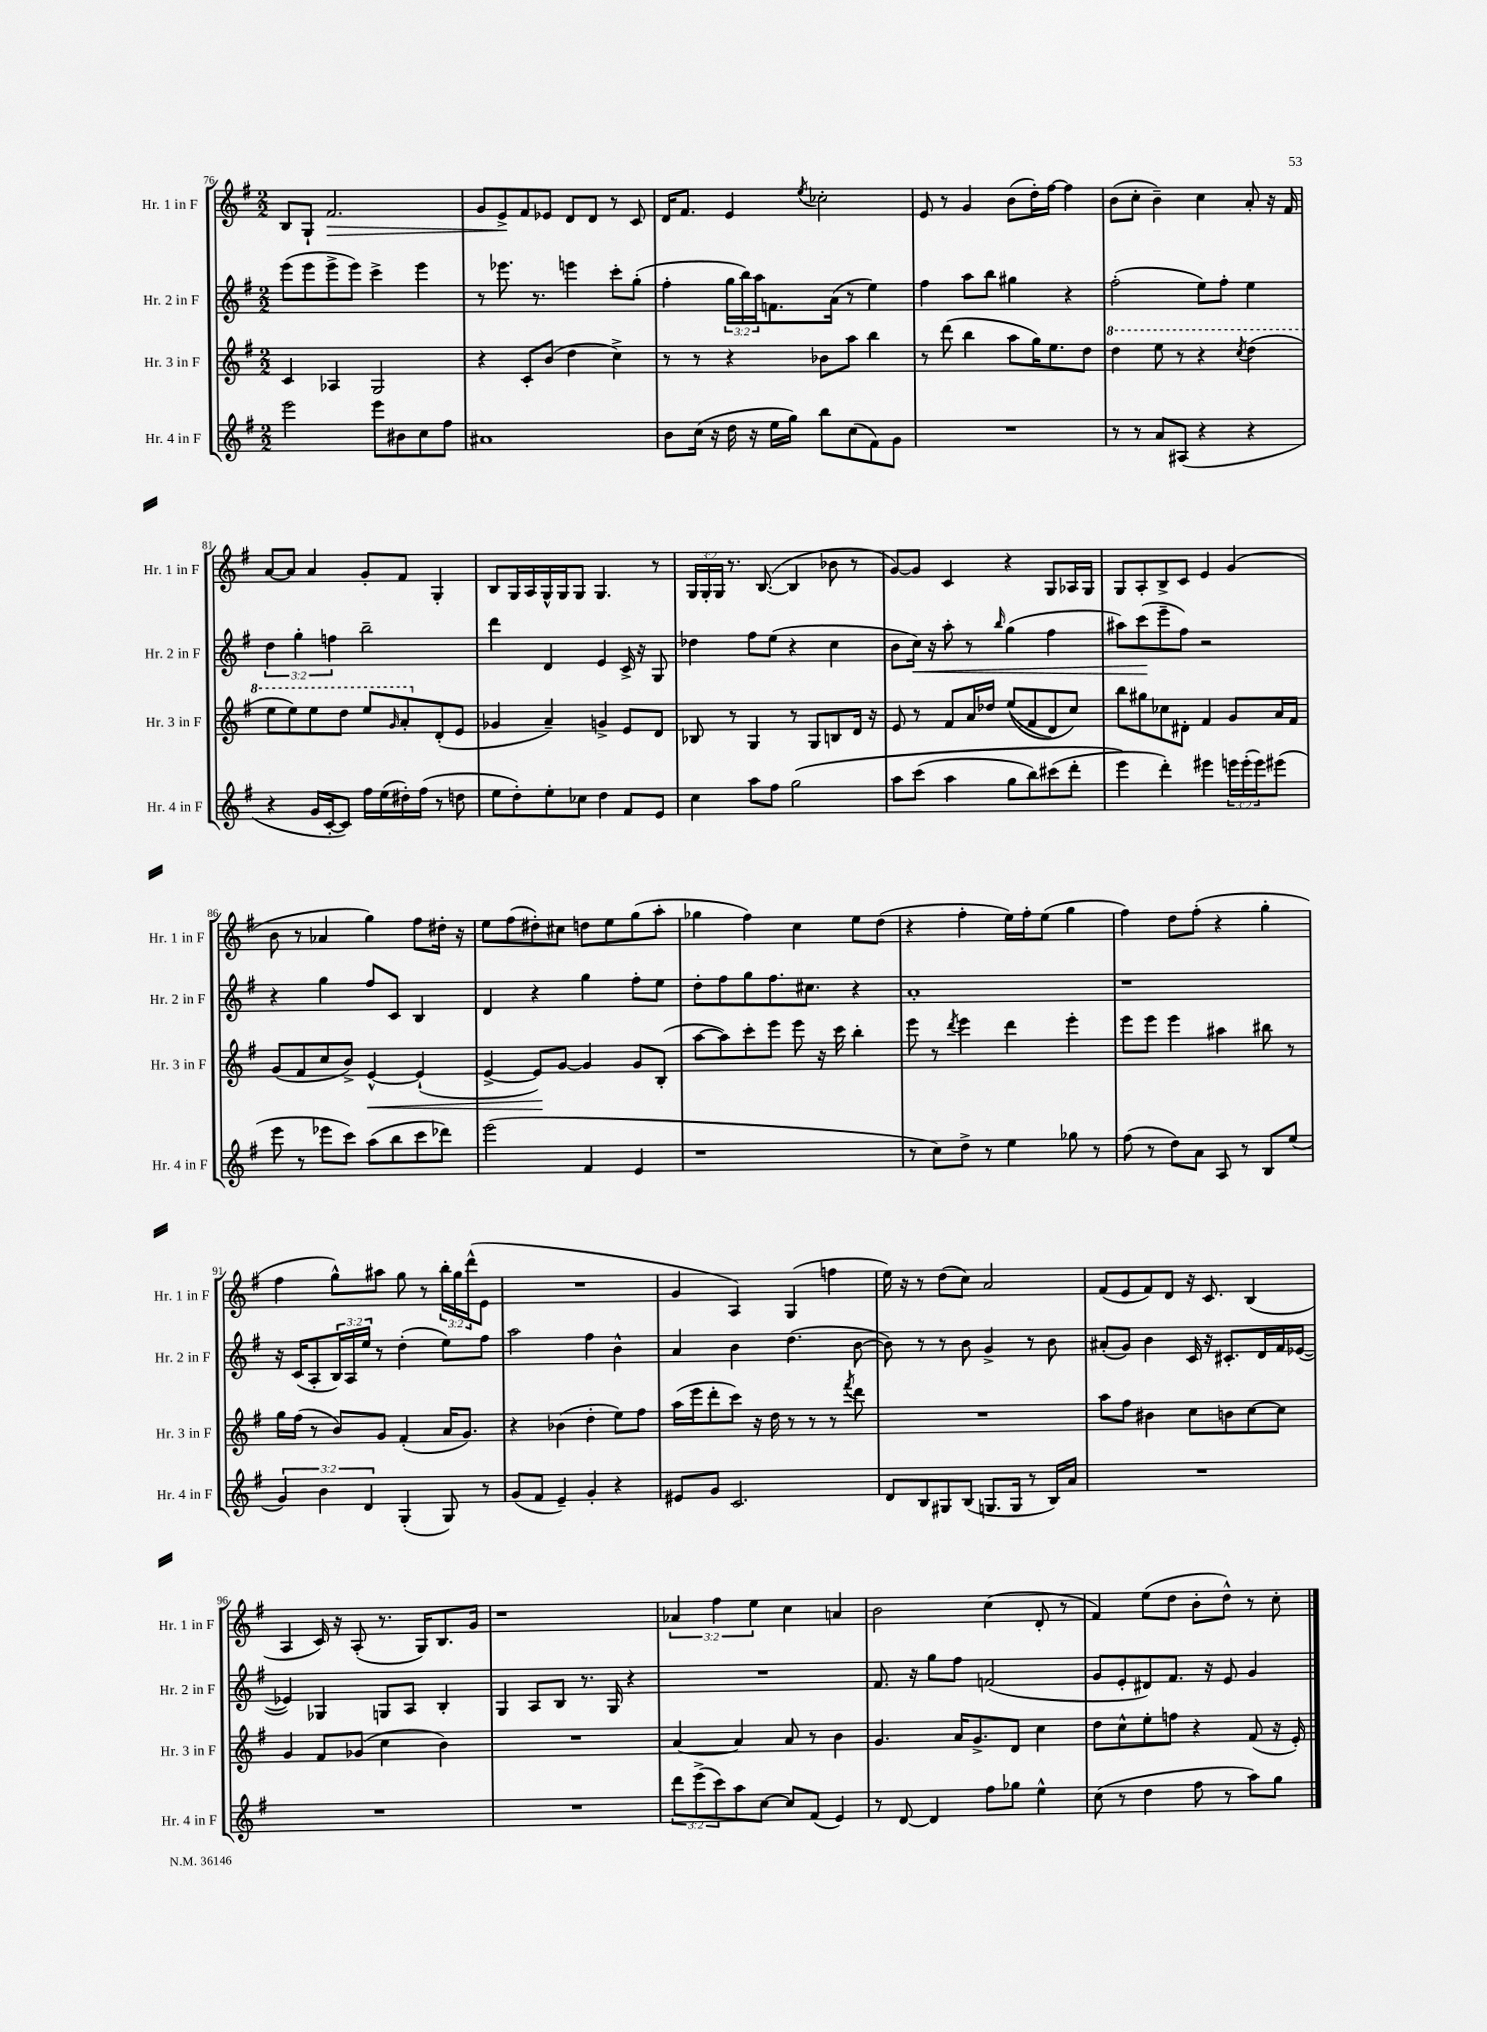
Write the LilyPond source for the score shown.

<<
\new StaffGroup <<
\new Staff = "s0" \with { instrumentName = "Hr. 1 in F" shortInstrumentName = "Hr. 1 in F" } {
    \clef treble \key g \major \numericTimeSignature \time 2/2 \override Staff.TupletNumber.text = #tuplet-number::calc-fraction-text
    b8 g8-! fis'2.\> |
    g'8 e'8->\! fis'8 ees'8 d'8 d'8 r8 c'8 |
    d'16 fis'8. e'4 \acciaccatura { e''8 } ces''2-. |
    e'8 r8 g'4 b'8( d''16-.) fis''16~ fis''4 |
    b'8( c''8-. b'4--) c''4 a'8-. r16 fis'16 |
    a'8~ a'8 a'4 g'8-. fis'8 g4-. |
    b8 g16 a16 g16-^ g16 g8 g4. r8 |
    \tuplet 3/2 { g16 g16-. g16 } r8. b8.~( b4 bes'8 r8 |
    g'8~) g'8 c'4 r4 g8 aes16 g16 |
    g8 a8-. b8-> c'8 e'4 g'4( |
    b'8 r8 aes'4 g''4) fis''8 dis''16-. r16 |
    e''8 fis''8( dis''8-.) cis''8 d''8 e''8 g''8( a''8-. |
    ges''4 fis''4) c''4 e''8 d''8( |
    r4 fis''4-. e''16) fis''16-. e''8( g''4 |
    fis''4) d''8 fis''8-.( r4 g''4-. |
    fis''4 g''8-^) ais''8 g''8 r8 \tuplet 3/2 { b''16-. g''16 d'''16-^( } e'8 |
    R1 |
    g'4 a4) g4( f''4 |
    e''16) r16 r8 d''8( c''8) a'2 |
    fis'8( e'8 fis'8) d'8 r16 c'8. b4( |
    a4 c'16) r16 a8-.( r8. g16) b8. g'16 |
    r1 |
    \tuplet 3/2 { aes'4 fis''4 e''4 } c''4 a'4 |
    b'2 c''4( d'8-. r8 |
    fis'4) e''8( d''8 b'8-. d''8-^) r8 c''8-. \bar "|." |
}
\new Staff = "s1" \with { instrumentName = "Hr. 2 in F" shortInstrumentName = "Hr. 2 in F" } {
    \clef treble \key g \major \numericTimeSignature \time 2/2 \override Staff.TupletNumber.text = #tuplet-number::calc-fraction-text
    e'''8( e'''8 e'''8-> e'''8) c'''4-> e'''4 |
    r8 ees'''8. r8. e'''4 c'''8-. g''8-.( |
    fis''4-. \tuplet 3/2 { g''16 b''16) a''16 } f'8. a'16( r8 e''4) |
    fis''4 a''8 b''8 gis''4 r4 |
    fis''2-.( e''8) fis''8-. e''4 |
    \tuplet 3/2 { d''4 g''4-. f''4 } b''2-- |
    d'''4 d'4 e'4 c'16-> r16 g8 |
    des''4 fis''8 e''8( r4 c''4 |
    b'8 c''16\<) r16 a''8-. r8 \grace { b''16 } g''4( fis''4 |
    ais''8) c'''8\!( e'''8-- fis''8) r2 |
    r4 g''4 fis''8 c'8 b4 |
    d'4 r4 g''4 fis''8-. e''8 |
    d''8-. fis''8 g''8 fis''8. cis''8. r4 |
    a'1-. |
    r1 |
    r16 c'16( a8-. \tuplet 3/2 { b16) a16 e''16 } r8 d''4-.( e''8) fis''8 |
    a''2 fis''4 b'4-^ |
    a'4 b'4 d''4.( b'8~ |
    b'8) r8 r8 b'8 g'4-> r8 b'8 |
    ais'8-.( g'8) b'4 c'16 r16 cis'8.-. d'16 fis'16 ees'16~( |
    ees'4) ges4 g8 a8 b4-. |
    g4 a8 b8 r8. g16 r4 |
    R1 |
    fis'8. r16 g''8 fis''8 f'2( |
    g'8 e'8-. dis'8) fis'8. r16 e'8 g'4 \bar "|." |
}
\new Staff = "s2" \with { instrumentName = "Hr. 3 in F" shortInstrumentName = "Hr. 3 in F" } {
    \clef treble \key g \major \numericTimeSignature \time 2/2
    c'4 aes4 g2 |
    r4 c'8-. b'8( d''4 c''4->) |
    r8 r8 r4 bes'8 a''8 b''4 |
    r8 d'''8( b''4 a''8 g''16) e''8. d''8 |
    \ottava #1 d'''4 e'''8 r8 r4 \acciaccatura { c'''8 } d'''4( |
    e'''8 e'''8) e'''8 d'''8 e'''8 \grace { g''16 } a''8-. \ottava #0 d'8-.( e'8 |
    ges'4 a'4--) g'4-> e'8 d'8 |
    bes8 r8 g4 r8 g8 b8 d'16 r16 |
    e'8 r8 fis'8 a'16 des''16 e''8(\( fis'8 d'8) c''8\) |
    b''8 gis''8 ces''8 dis'8-. fis'4 g'8 a'16 fis'16 |
    g'8( fis'8 c''8 b'8->) e'4~-^\< e'4-!( |
    e'4~-> e'8\!) g'8~ g'4 g'8 b8-.( |
    a''8~ a''8) c'''8-. e'''8 e'''8 r16 c'''16 b''4-. |
    e'''8 r8 \acciaccatura { d'''8 } e'''4 d'''4 e'''4-. |
    e'''8 e'''8 e'''4 ais''4 bis''8 r8 |
    g''16 fis''16( r8 b'8) g'8 fis'4-.( a'16 g'8.) |
    r4 bes'4( d''4-. e''8) fis''8 |
    a''16( e'''16 d'''8-. c'''8) r16 d''16 r8 r8 r8 \acciaccatura { fis'''8 } d'''8 |
    R1 |
    a''8 fis''8 bis'4 c''8 b'8 c''8~ c''8 |
    g'4 fis'8 ges'8( c''4 b'4) |
    R1 |
    a'4~ a'4 a'8 r8 b'4 |
    g'4. a'16 g'8.-> d'8 c''4 |
    d''8 c''8-^ e''8-. f''8 r4 fis'8( r16 e'16-.) \bar "|." |
}
\new Staff = "s3" \with { instrumentName = "Hr. 4 in F" shortInstrumentName = "Hr. 4 in F" } {
    \clef treble \key g \major \numericTimeSignature \time 2/2 \override Staff.TupletNumber.text = #tuplet-number::calc-fraction-text
    e'''2 e'''8 bis'8 c''8 fis''8 |
    ais'1 |
    b'8 c''16( r16 d''16 r16 e''16 g''16) b''8 c''8( fis'8) g'8 |
    R1 |
    r8 r8 a'8 ais8( r4 r4 |
    r4 g'16 c'16~-. c'8) fis''16 e''16( dis''16-.) fis''16( r8 d''8 |
    e''8 d''8-.) e''8-. ces''8 d''4 fis'8 e'8 |
    c''4 a''8 fis''8 g''2\( |
    a''8 c'''8( a''4 g''8 b''8) cis'''8( d'''8-. |
    e'''4\) d'''4-.) eis'''4 \tuplet 3/2 { e'''16 e'''16-.( e'''16) } eis'''8( |
    e'''8 r8 ees'''8 c'''8) a''8( b''8 c'''8 des'''8) |
    e'''2( fis'4 e'4 |
    r1 |
    r8 c''8) d''8-> r8 e''4 ges''8 r8 |
    fis''8( r8 d''8) a'8 a8 r8 b8 e''8( |
    \tuplet 3/2 { g'4) b'4 d'4 } g4-.( g8) r8 |
    g'8( fis'8 e'4--) g'4-. r4 |
    eis'8 g'8 c'2. |
    d'8 b8 gis8 b8( g8. g16 r8 b16) a'16 |
    R1 |
    R1 |
    R1 |
    \tuplet 3/2 { d'''8 e'''8->( c'''8) } a''8 c''8~ c''8 fis'8( e'4) |
    r8 d'8~ d'4 fis''8 ges''8 e''4-^ |
    c''8( r8 d''4 fis''8 r8 a''8) g''8 \bar "|." |
}
>>
>>
\layout { \context { \Score currentBarNumber = #76 } }
